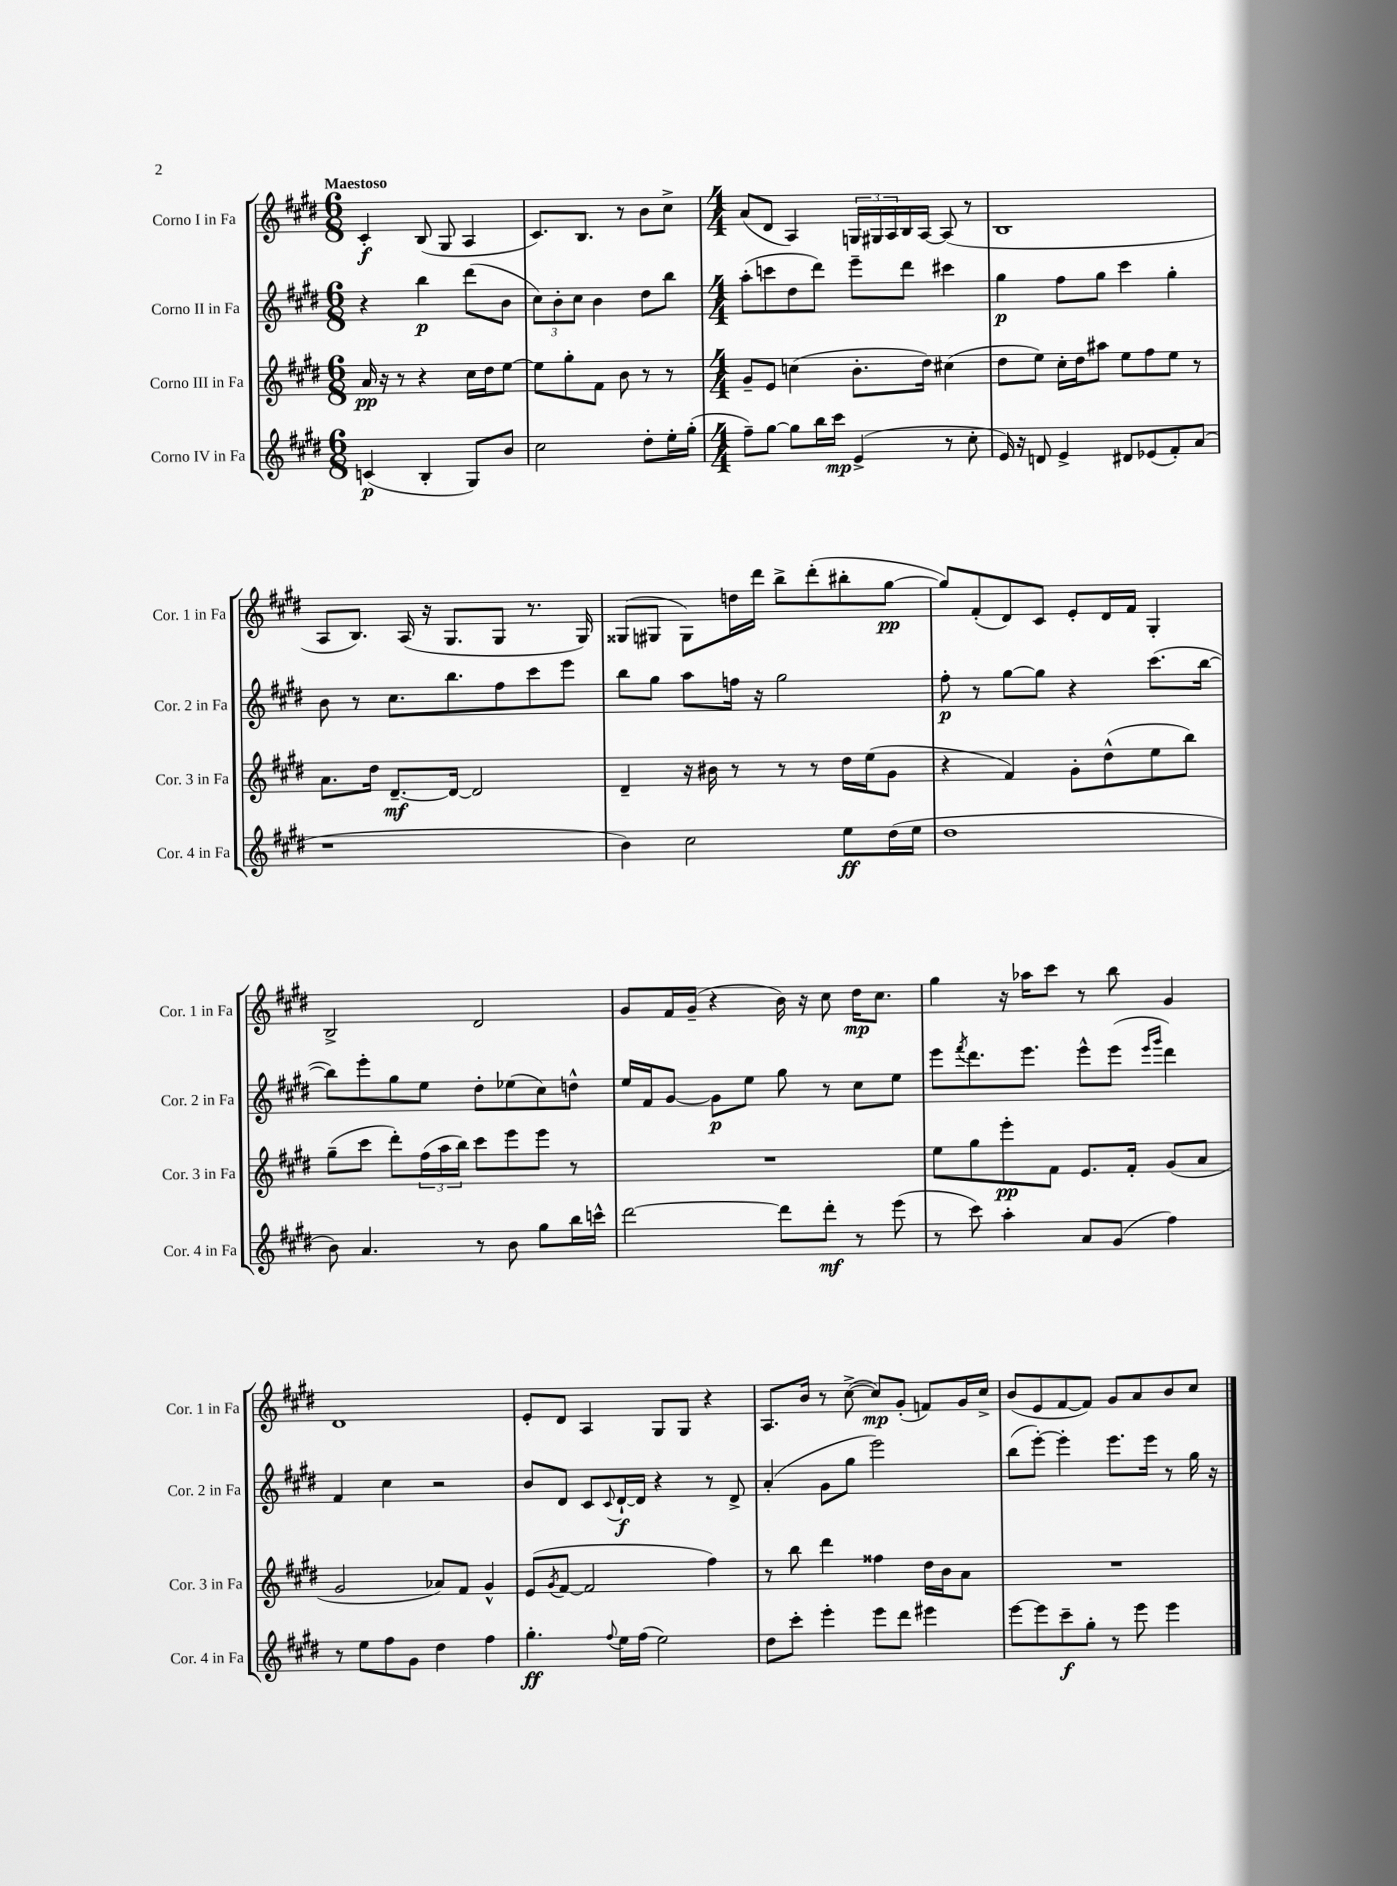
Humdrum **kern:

**kern	**kern	**kern	**kern
*staff4	*staff3	*staff2	*staff1
*clefG2	*clefG2	*clefG2	*clefG2
*k[f#c#g#d#]	*k[f#c#g#d#]	*k[f#c#g#d#]	*k[f#c#g#d#]
*M6/8	*M6/8	*M6/8	*M6/8
(4c/	16a/	4r	4c#'/
.	16r	.	.
.	8r	.	.
4B'/	4r	4bb\	(8B/
.	.	.	8G#/
8G#/L)	16cc#\LL	(8ddd#\L	4A/
.	16dd#\J	.	.
8b/J	[8ee\J	8b\J	.
=	=	=	=
2cc#\	8ee\]L	12cc#\L)	8.c#/L)
.	.	12b'\	.
.	8gg#'\	.	.
.	.	12cc#\J	.
.	.	.	8.B/J
.	8f#\J	4b\	.
.	8b\	.	8r
8dd#'\L	8r	8dd#\L	8b\L
16ee'\L	8r	8bb\J	8cc#^\J
(16gg#'\JJ	.	.	.
=	=	=	=
*M4/4	*M4/4	*M4/4	*M4/4
8ff#~\L)	8g#~/L	(8aa'\L	(8a/L
[8gg#\J	8e/J	8ccc\	8d#/J
8gg#\]L	(4cc\	8dd#\	4A/)
16bb\L	.	8ddd#\J)	.
16ccc#\JJ	.	.	.
(4e^/	8.b'\L	8eee~\L	24G/LL
.	.	.	24G#/
.	.	.	24A/
.	.	8ddd#\J	16B/
.	16dd#\Jk)	.	[16A/JJ
8r	(4cc#\	4ccc#\	(8A/]
8cc#'\	.	.	8r
=	=	=	=
16e/)	8dd#\L	4gg#\	1B
16r	.	.	.
8d/	8ee\J)	.	.
4e^/	16cc#'\LL	8ff#\L	.
.	16dd#\J	.	.
.	8aa#\J	8gg#\J	.
8d#/L	8ee\L	4ccc#\	.
(8e-/	8ff#\	.	.
8f#'/)	8ee\J	4gg#'\	.
(8a/J	8r	.	.
=	=	=	=
1r	8.a\L	8b\	8A/L
.	.	8r	8.B/J)
.	16dd#\Jk	.	.
.	[8.d#~/L	8.cc#\L	.
.	.	.	(16A/
.	.	.	16r
.	16d#/_Jk	8.bb\	8.G#/L
.	2d#/]	.	.
.	.	8ff#\	8G#/J
.	.	8ccc#\	8.r
.	.	8eee\J	.
.	.	.	16G#/)
=	=	=	=
4b\)	4d#~/	8bb\L	(8G##/L
.	.	8gg#\J	8G#/J
2cc#\	16r	8aa\L	8G#\L)
.	16b#\	.	.
.	8r	16ff\Jk	16dd\L
.	.	16r	16ddd#\JJ
.	8r	2gg#\	8bb^\L
.	8r	.	(8ddd#'\
8ee\L	16dd#\LL	.	8bb#'\
.	(16ee\J	.	.
(16dd#\L	8g#\J	.	[8gg#\J
16ee\JJ	.	.	.
=	=	=	=
1dd#	4r	8ff#'\	8gg#/]L)
.	.	8r	(8f#'/
.	4f#/)	[8gg#\L	8d#/)
.	.	8gg#\]J	8c#/J
.	8g#'\L	4r	8e'/L
.	(8dd#^^\	.	16d#/L
.	.	.	16f#/JJ
.	8ee\	(8.ccc#\L	4G#'/
.	8bb\J)	.	.
.	.	[16bb\Jk	.
=	=	=	=
8b\)	(8gg#~\L	8bb\]L)	2B^/
4.a/	8ccc#\J	8eee'\	.
.	8ddd#'\L)	8gg#\	.
.	(24ff#\L	8ee\J	.
.	24aa\	.	.
.	24bb\JJ)	.	.
8r	8ccc#\L	8dd#'\L	2d#/
8b\	8eee\	(8ee-\	.
8gg#\L	8eee\J	8cc#\)	.
16bb\L	8r	8dd^^\J	.
16ccc^^\JJ	.	.	.
=	=	=	=
[2ddd#\	1r	16ee/LL	8g#/L
.	.	16f#/J	.
.	.	[8g#/J	16f#/L
.	.	.	(16g#~/JJ
.	.	8g#\]L	4r
.	.	8ee\J	.
8ddd#\]L	.	8gg#\	16b\)
.	.	.	16r
8ddd#'\J	.	8r	8cc#\
8r	.	8cc#\L	16dd#\LK
.	.	.	8.cc#\J
(8eee\	.	8ee\J	.
=	=	=	=
8r	8ee\L	8eee\L	4gg#\
.	.	8qfff#/	.
8ccc#\)	8gg#\	8.ddd#\	.
4aa'\	8eee'\	.	16r
.	.	8.eee\J	16aa-\LK
.	8f#\J	.	8ccc#\J
8a/L	8.e/L	8eee^^\L	8r
(8g#/J	.	(8eee\J	8bb\
.	16f#'/Jk	.	.
.	.	16qqeee/LL	.
.	.	16qqggg#/JJ	.
4ff#\)	(8g#/L	4ddd#\)	4g#/
.	8a/J	.	.
=	=	=	=
8r	2g#/	4f#/	1d#
8ee\L	.	.	.
8ff#\	.	4cc#\	.
8g#\J	.	.	.
4dd#\	8a-/L)	2r	.
.	8f#/J	.	.
4ff#\	4g#^^/	.	.
=	=	=	=
4.gg#'\	(8e/L	8b/L	8e'/L
.	8qg#/	.	.
.	[8f#/J	8d#/J	8d#/J
.	2f#/]	8c#/L	4A/
8qqff#/	.	8qqc#/	.
16ee\LL	.	[16d#`/L	.
(16ff#\JJ	.	16d#/]JJ	.
2ee\)	.	4r	8G#/L
.	.	.	8G#/J
.	4ff#\)	8r	4r
.	.	8d#^/	.
=	=	=	=
8dd#\L	8r	(4a'/	8.A/L
8ccc#'\J	8bb\	.	.
.	.	.	16b/Jk
4eee'\	4ddd#\	8g#\L	8r
.	.	8gg#\J	([8cc#^\
8eee\L	4ff##\	2eee\)	8cc#/]L)
8ddd#\J	.	.	(8g#'/J
4eee#\	16dd#\LL	.	8f/L)
.	16b\J	.	.
.	8a\J	.	16g#/L
.	.	.	16cc#^/JJ
=	=	=	=
[8eee\L	1r	(8bb\L	(8b/L
8eee\]	.	[8eee'\J)	8e/
8ccc#~\	.	4eee'\]	[8f#/
8gg#'\J	.	.	8f#/]J)
8r	.	8.eee\L	8g#/L
8eee\	.	.	8a/
.	.	16eee\Jk	.
4eee\	.	8r	8b/
.	.	16gg#\	8cc#/J
.	.	16r	.
==	==	==	==
*-	*-	*-	*-
